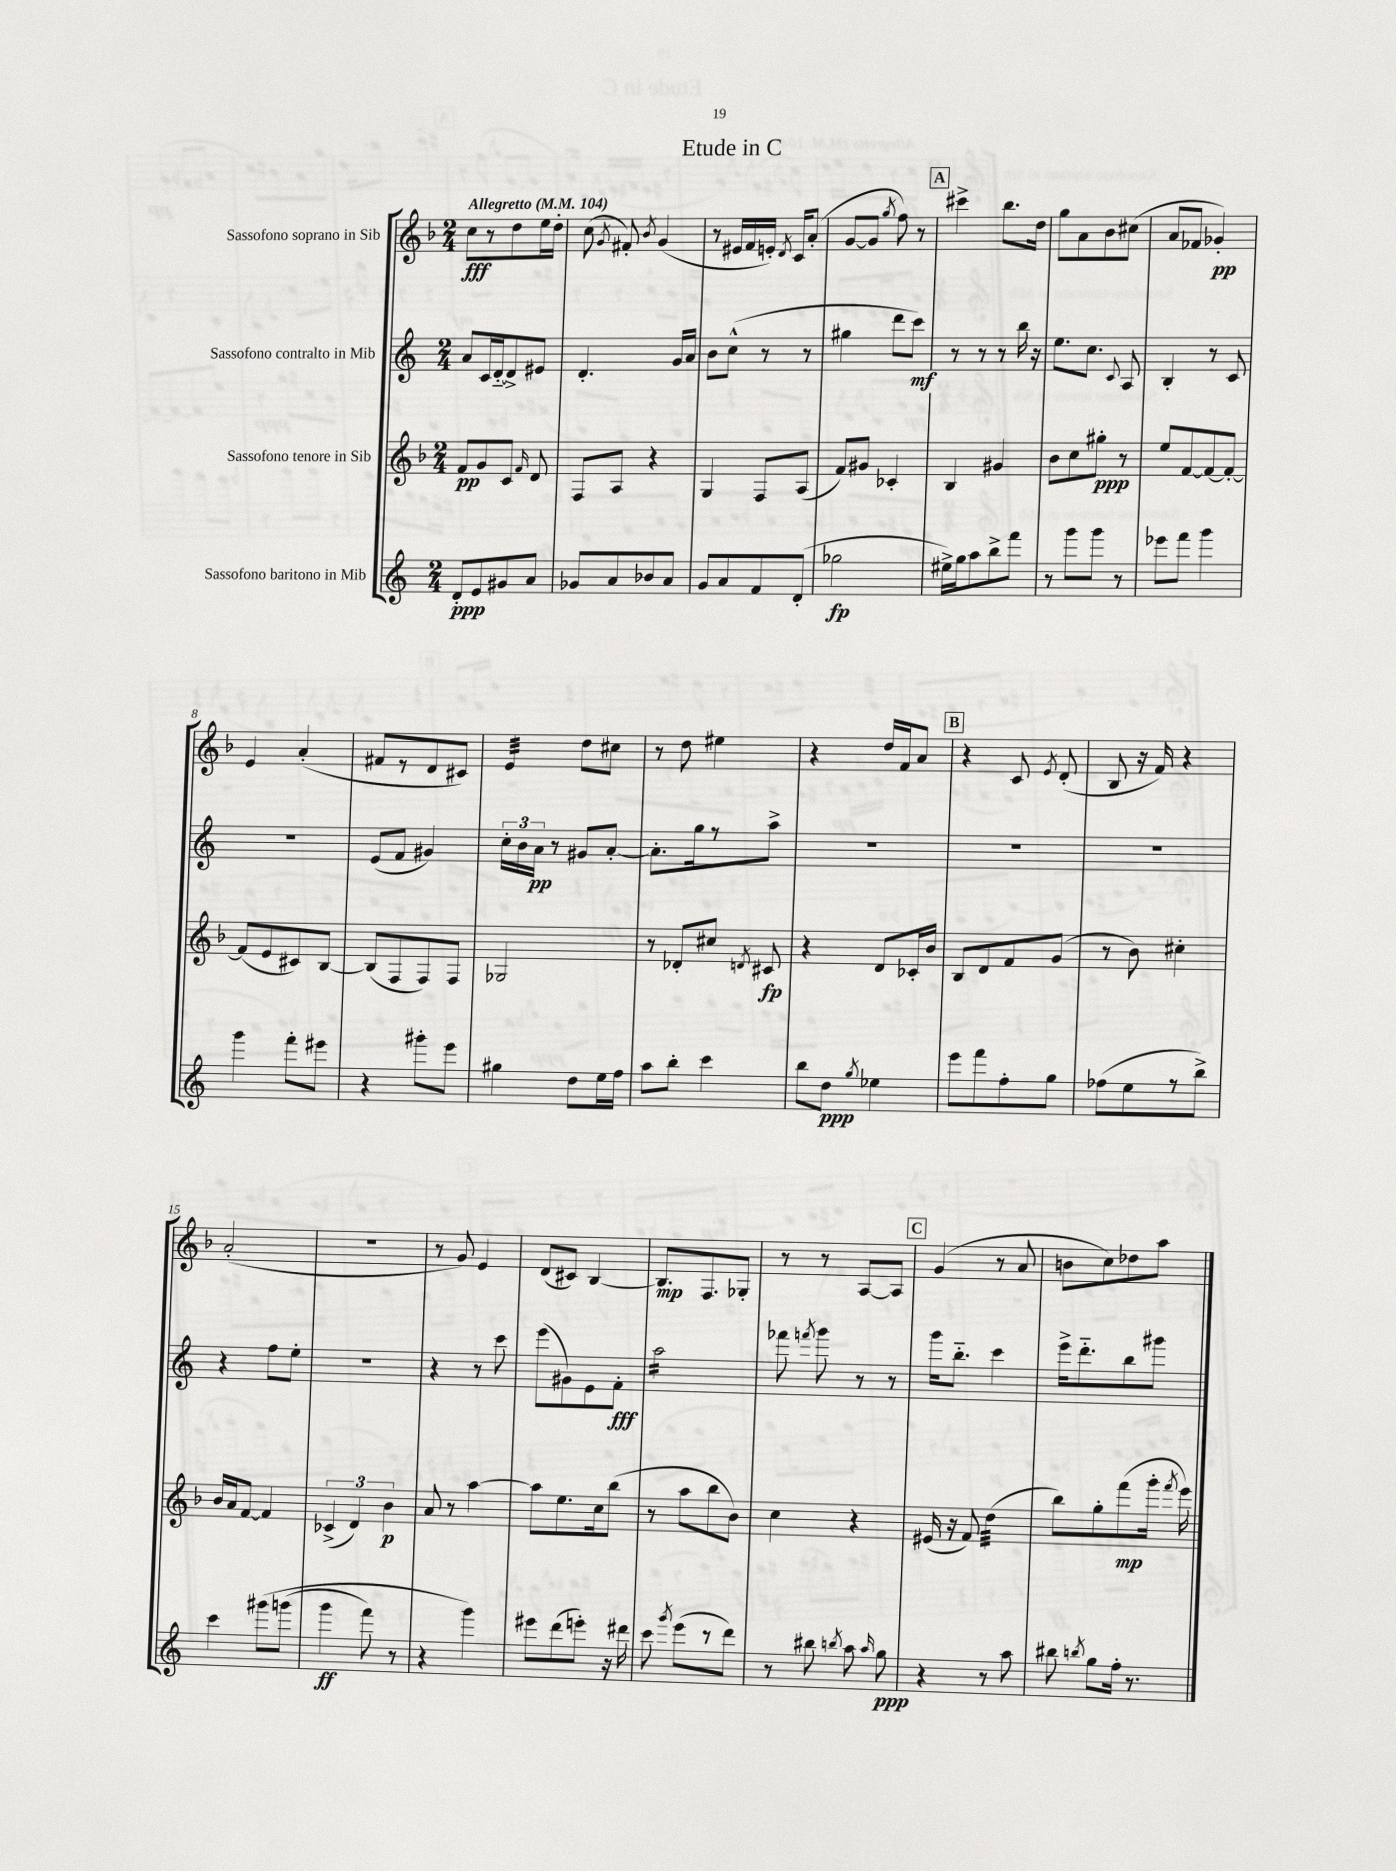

**kern	**kern	**kern	**kern
*staff4	*staff3	*staff2	*staff1
*clefG2	*clefG2	*clefG2	*clefG2
*k[]	*k[b-]	*k[]	*k[b-]
*M2/4	*M2/4	*M2/4	*M2/4
*MM104	*MM104	*MM104	*MM104
8d'/L	8f/L	8a/L	8cc\L
8e/	8g/	16c/L	8r
.	.	[16d'~/J	.
8g#/	8c/J	8d^/]	8dd\
.	16qqf/	.	.
8a/J	8d/	8e#/J	16ee\L
.	.	.	16dd'\JJ
=	=	=	=
8g-/L	8F/L	4.d'/	(8cc\
.	.	.	8qg/
8a/	8A/J	.	8f#'/)
.	.	.	8qb-/
8b-/	4r	.	(4g/
8a/J	.	16g/LL	.
.	.	16a/JJ	.
=	=	=	=
8g/L	4G/	8b\L	8r
8a/	.	(8cc^^\J	16e#/LL
.	.	.	16f/
8f/	8F/L	8r	16e'/JJ)
.	.	.	8qd/
.	.	.	16c/LK
(8d'/J	(8A/J	8r	(8a'/J
=	=	=	=
2gg-\	8f/L)	4gg#\	[8g/L
.	8g#/J	.	8g/]J
.	.	.	8qgg/
.	4c-'/	8ddd\L	8ff\)
.	.	8ccc\J)	8r
=	=	=	=
16ee#^\LL)	4B-/	8r	4ccc#^\
16gg\J	.	.	.
8aa\	.	8r	.
8bb^\	4g#/	8r	8.bb-\L
8fff\J	.	16bb\	.
.	.	16r	16dd\Jk
=	=	=	=
8r	8b-\L	8.ee\L	8gg\L
8ggg\L	8cc\	.	8a\
.	.	8.cc\J	.
8ggg\J	8gg#'\J	.	8b-\
.	.	8qqc/	.
8r	8r	8A/	(8cc#\J
=	=	=	=
8eee-\L	8ee/L	4B'/	8a/L
8fff\J	[8f/	.	8f-/J
4ggg\	8f/_	8r	4g-'/)
.	8f'/_J	8c/	.
=	=	=	=
4ggg\	(8f/]L	2r	4e/
.	8e/	.	.
8fff'\L	8c#/)	.	(4a'/
8eee#\J	[8B-/J	.	.
=	=	=	=
4r	(8B-/]L	(8e/L	8f#/L
.	8F/	8f/J	8r
8ggg#'\L	8F/)	4g#/)	8d/
8eee\J	8F/J	.	8c#/J)
=	=	=	=
4gg#\	2G-/	24cc'\LL	4e/
.	.	24b\	.
.	.	24a\JJ	.
.	.	8r	.
8dd\L	.	8g#/L	8dd\L
16ee\L	.	[8a'/J	8cc#\J
16ff\JJ	.	.	.
=	=	=	=
8aa\L	8r	8.a'\]L	8r
8bb'\J	8d-'/L	.	8dd\
.	.	16gg\k	.
4ccc\	8cc#/J	8r	4ee#\
.	8qd/	.	.
.	8c#/	8aa^\J	.
=	=	=	=
8bb\L	4r	2r	4r
8dd\J	.	.	.
8qgg/	.	.	.
4ee-\	8d/L	.	16dd/LL
.	.	.	16f/J
.	16c-'/L	.	8a/J
.	16b-/JJ	.	.
=	=	=	=
8eee\L	8B-/L	2r	4r
8fff\	8d/	.	.
8ff'\	8f/	.	8c/
.	.	.	8qe/
8gg\J	(8g/J	.	(8d'/
=	=	=	=
(8ff-\L	8r	2r	8B-/
8ee\	8b-\)	.	16r
.	.	.	16f/)
8r	4cc#'\	.	4r
8bb^\J)	.	.	.
=	=	=	=
4ccc\	16b-/LL	4r	(2a'/
.	16a/J	.	.
.	[8f/J	.	.
&(8ggg#\L	4f/]	8ff\L	.
(8ggg\J	.	8ee'\J	.
=	=	=	=
4ggg\	(6c-^/	2r	2r
.	6d/)	.	.
8fff\)	.	.	.
.	6b-\	.	.
8r	.	.	.
=	=	=	=
4r	8a/	4r	8r
.	8r	.	8g/)
4ggg\&)	[4aa\	8r	4e/
.	.	8ccc\	.
=	=	=	=
8eee#\L	8aa\]L	(8eee\L	(8d/L
(8ddd\	8.ee\	8g#\)	8c#/J)
8eee'\J)	.	8e\	[4B-/
.	16cc\k	.	.
16r	(8bb-\J	8f'\J	.
16ddd#\	.	.	.
=	=	=	=
8ccc\	8r	2aa\	8.B-/]L
8qggg/	.	.	.
(8eee\L	8aa\L	.	.
.	.	.	8.F/
8r	8bb-\	.	.
8ddd\J)	8b-\J)	.	8G-'/J
=	=	=	=
8r	4cc\	8fff-\	8r
.	.	8qfff/	.
8bb#\	.	8ggg\	8r
8qbb/	.	.	.
8aa\	4r	8r	[8A/L
16qqaa/	.	.	.
8gg\	.	8r	8A/]J
=	=	=	=
4r	(16e#/	16ggg\LK	(4g/
.	16r	8.bb'~\J	.
.	8f/)	.	.
8r	(4dd\	4ccc\	8r
8aa\	.	.	8a/
=	=	=	=
8bb#\	8bb-\L)	16eee^\LK	8b\L
.	.	8.ddd'~\	.
8qbb/	.	.	.
8gg\L	8gg'\	.	8cc\)
16ff'\Jk	(8fff\	8bb\	8dd-\
8.r	.	.	.
.	16ggg'\Jk	8ggg#\J	8aa\J
.	8qfff/	.	.
.	16eee\)	.	.
==	==	==	==
*-	*-	*-	*-
